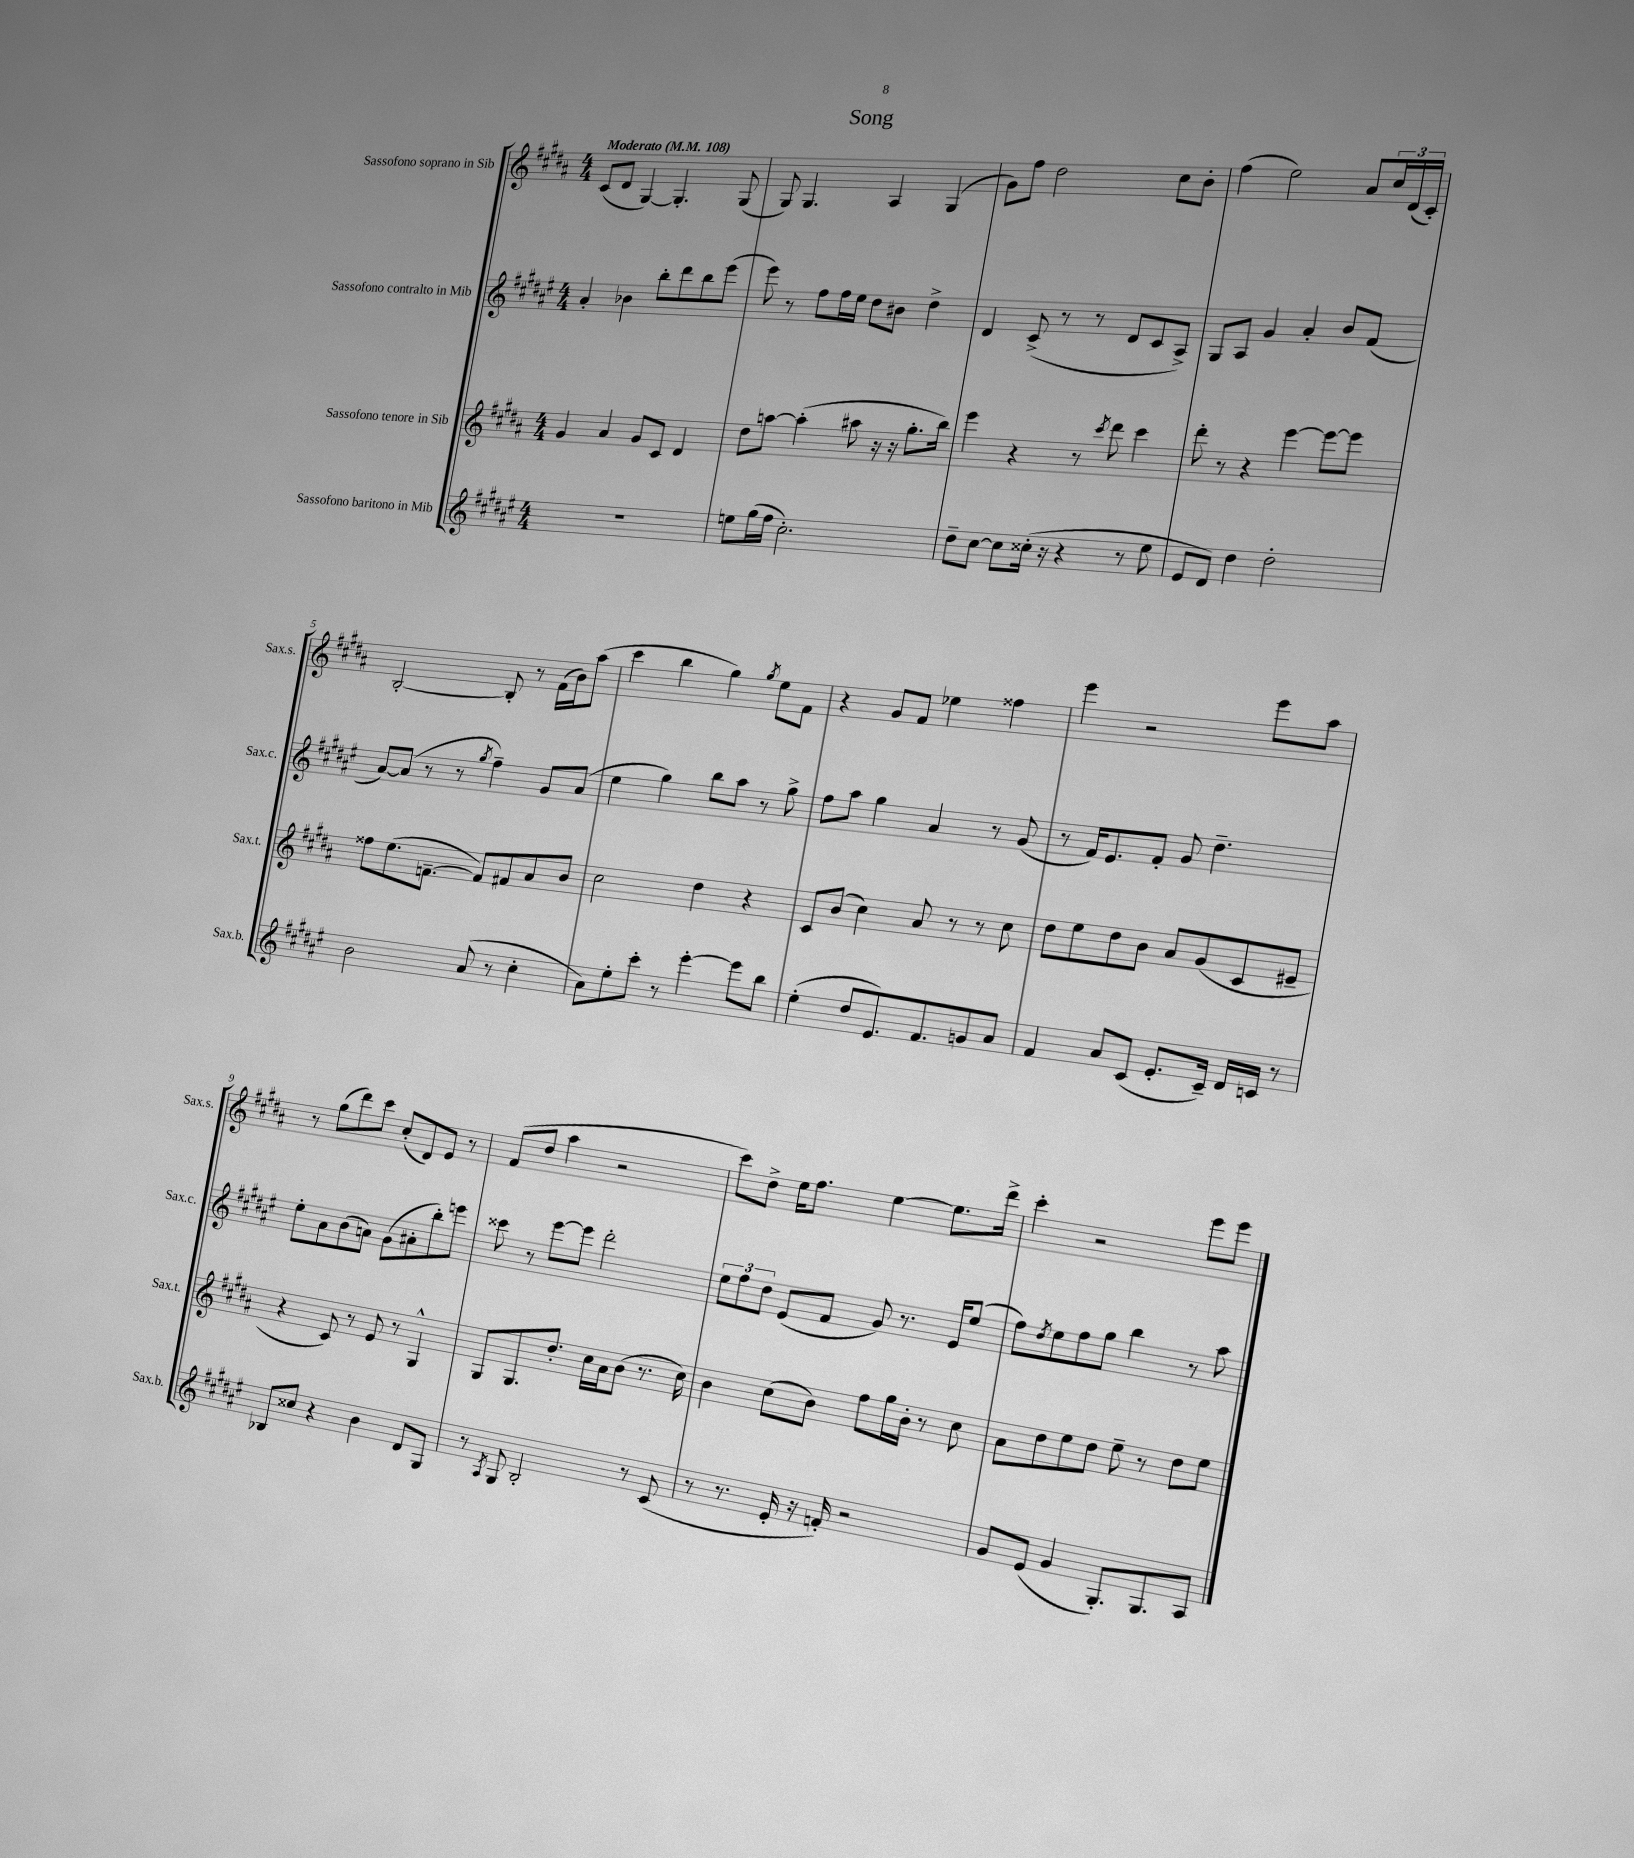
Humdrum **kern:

**kern	**kern	**kern	**kern
*part4	*part3	*part2	*part1
*staff4	*staff3	*staff2	*staff1
*I"Sassofono baritono in Mib	*I"Sassofono tenore in Sib	*I"Sassofono contralto in Mib	*I"Sassofono soprano in Sib
*I'Sax.b.	*I'Sax.t.	*I'Sax.c.	*I'Sax.s.
*clefG2	*clefG2	*clefG2	*clefG2
*k[f#c#g#d#a#e#]	*k[f#c#g#d#a#]	*k[f#c#g#d#a#e#]	*k[f#c#g#d#a#]
*M4/4	*M4/4	*M4/4	*M4/4
*MM108	*MM108	*MM108	*MM108
=1	=1	=1	=1
!	!	!	!LO:TX:a:B:t=Moderato
1r	4g#/	4a#'/	(8c#/L
.	.	.	8d#/J
.	4a#/	4b-X\	[4G#/)
.	8g#/L	8bb'\L	4.G#'/]
.	8c#/J	8ddd#\	.
.	4d#/	8bb\	.
.	.	(8eee#\J	(8G#/
=2	=2	=2	=2
8een\L	8dd#\L	8eee#\)	8G#/)
(16gg#\L	[8aan\J	8r	4.G#/
16ff#\JJ	.	.	.
2.cc#'\)	(4aa'\]	8ff#\L	.
.	.	16ff#\L	.
.	.	16ee#\JJ	.
.	8aa#X\	8dd#\L	4A#/
.	16r	8b#X\J	.
.	16r	.	.
.	8.gg#'\L	4dd#^\	(4G#/
.	16bb\Jk)	.	.
=3	=3	=3	=3
8dd#~\L	4eee\	4d#/	8g#\L)
[8cc#\J	.	.	8ff#\J
8cc#\L]	4r	(8c#^/	2dd#\
(16cc##X'\Jk	.	8r	.
16r	.	.	.
4r	8r	8r	.
.	8qccc#/	.	.
.	8ddd#\	8d#/L	.
8r	4ccc#\	8c#/	8cc#\L
8ee#\	.	8A#^/J)	8b'\J
=4	=4	=4	=4
8e#/L	8ddd#'\	8G#/L	(4ff#\
8d#/J)	8r	8A#/J	.
4dd#\	4r	4g#/	2ee\)
2dd#'\	[4eee\	4a#'/	.
.	8eee\L_	8b/L	8a#/L
.	8eee\J]	(8f#/J	24cc#/L
.	.	.	(24d#/
.	.	.	24c#'/JJ)
!!LO:LB:g=z
=5	=5	=5	=5
2b\	8ff##X\L	[8a#/L)	[2B'/
.	(8.ee\	(8a#/J]	.
.	.	8r	.
.	[8.fn~\J	.	.
.	.	8r	.
.	.	8qgg#/	.
(8a#/	8f/L])	4ff#~\)	8B'/]
8r	8f#X/	.	8r
4cc#'\	8a#/	8g#/L	(16f#\LL
.	.	.	16b\J)
.	8b/J	(8a#/J	(8aa#\J
=6	=6	=6	=6
8a#\L)	2cc#\	4ee#\	4ccc#\
8ee#'\	.	.	.
8ccc#'\J	.	4gg#\)	4bb\
8r	.	.	.
[4eee#'\	4dd#\	8bb\L	4gg#\)
.	.	8aa#\J	.
.	.	.	8qgg#/
8eee#\L]	4r	8r	8ee\L
8bb\J	.	8gg#^\	8f#\J
=7	=7	=7	=7
(4ee#'\	8c#/L	8ff#\L	4r
.	(8b/J	8aa#\J	.
8dd#/L	4cc#\)	4gg#\	8g#/L
8.e#/)	.	.	8f#/J
.	8a#/	4a#/	4ee-X\
8.f#/	.	.	.
.	8r	.	.
8gn/	8r	8r	4ff##X\
8a#/J	8cc#\	(8g#/	.
=8	=8	=8	=8
4f#/	8dd#\L	8r	4eee\
.	8ee\	16f#/KL)	.
.	.	8.e#/	.
8a#/L	8dd#\	.	2r
(8c#/J	8b\J	8f#'/J	.
8.e#'/L	8a#/L	8g#/	.
.	(8g#/	4.dd#~\	.
16c#~/Jk)	.	.	.
16d#/LL	8c#/	.	8eee\L
16cn/JJ	.	.	.
8r	8e#X~/J	.	8aa#\J
!!LO:LB:g=z
=9	=9	=9	=9
8B-X/L	4r	8ee#'\L	8r
8cc##X/J	.	8a#\	(8gg#\L
4r	8c#/)	(8b\	8ddd#\)
.	8r	8an\J)	8ccc#\J
4b\	8e/	(8g#\L	(8cc#'/L
.	8r	8a#X'\	8d#/)
8d#/L	4G#^^/	8bb'\)	8e/J
8G#/J	.	8eeen\J	8r
=10	=10	=10	=10
8r	8G#/L	8ccc##X\	(8f#/L
8qA#/	.	.	.
8G#/	8.G#/	8r	8dd#/J
2B'/	.	[8eee#\L	4aa#\
.	8.dd#'/J	.	.
.	.	8eee#\J]	.
.	16cc#\LL	2ddd#'\	2r
.	16a#\J	.	.
.	(8b\J	.	.
8r	8.r	.	.
(8c#/	.	.	.
.	16cc#\)	.	.
=11	=11	=11	=11
8r	4b\	12ee#\L	8ccc#\L)
.	.	12ff#\	.
8.r	.	.	8dd#^\J
.	.	12dd#\J	.
.	(8cc#\L	(8e#/L	16ee\KL
16e#'/	.	.	8.ff#\J
16r	8b\J)	8f#/J	.
16fn'/)	.	.	.
2r	8ff#\L	8g#/)	[4ee\
.	16gg#\L	8.r	.
.	16b'\JJ	.	.
.	8r	.	8.ee\L]
.	.	16e#/KL	.
.	8cc#\	(8ee#/J	.
.	.	.	16ddd#^\Jk
=12	=12	=12	=12
8g#/L	8a#\L	8ff#\L)	4ccc#'\
.	.	8qdd#/	.
(8e#/J	8dd#\	8ee#\	.
4g#/	8ee\	8ff#\	2r
.	8dd#\J	8gg#\J	.
8.G#'/L)	8ee~\	4bb\	.
.	8r	.	.
8.G#/	.	.	.
.	8dd#\L	8r	8eee\L
8A#/J	8ee\J	8aa#\	8eee\J
==	==	==	==
*-	*-	*-	*-
